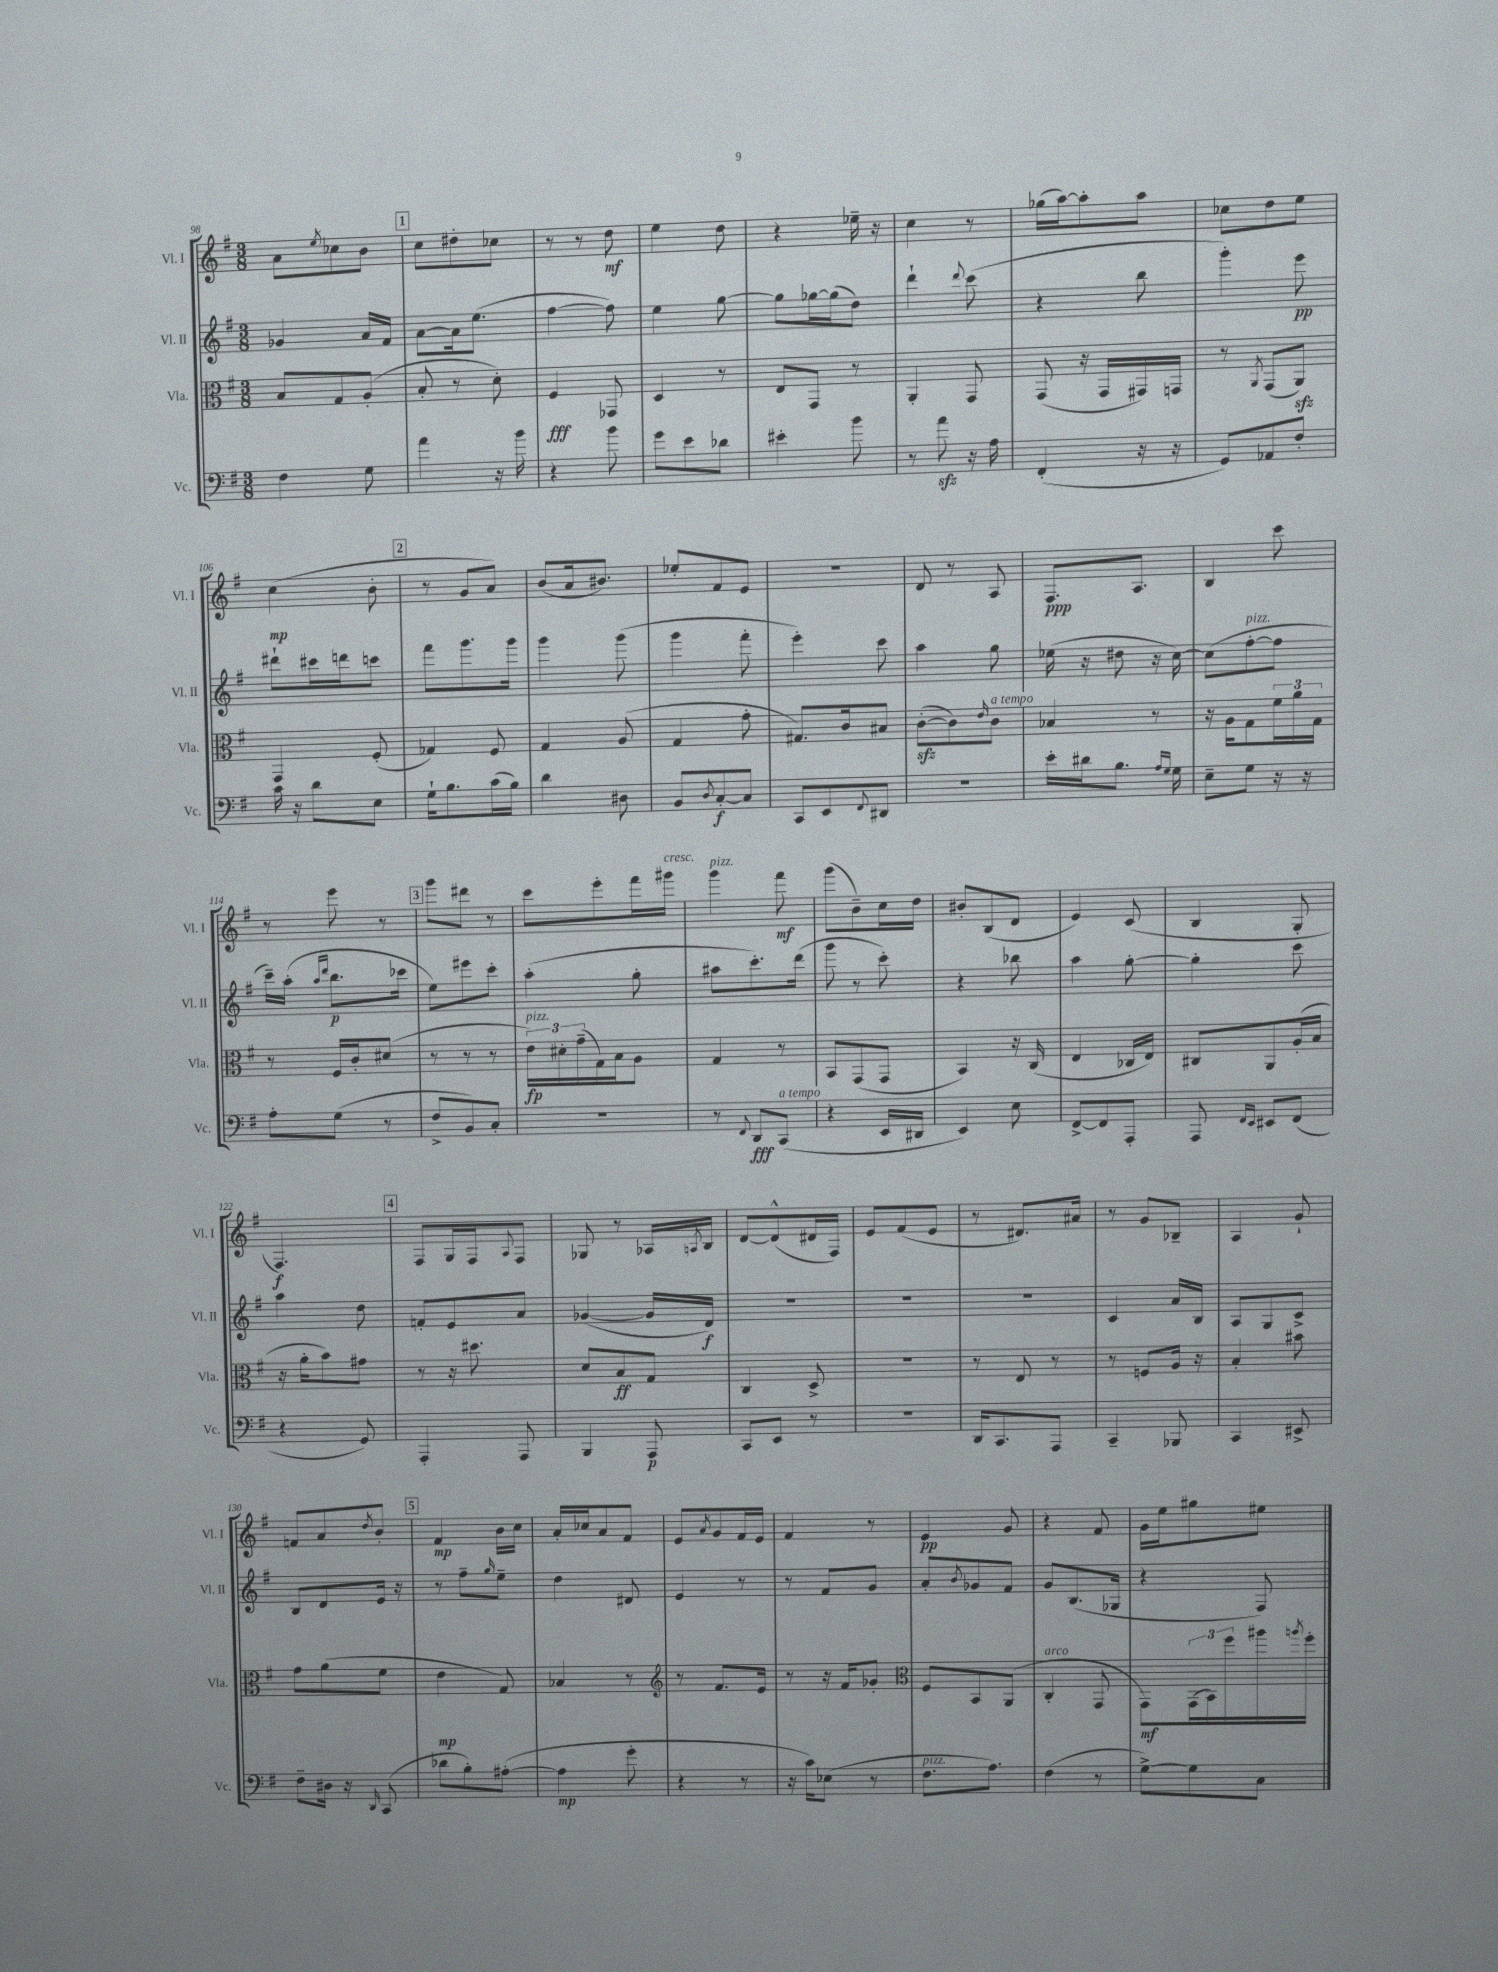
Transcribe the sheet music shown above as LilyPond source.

<<
\new StaffGroup <<
\new Staff = "s0" \with { instrumentName = "Vl. I" shortInstrumentName = "Vl. I" } {
    \clef treble \key g \major \numericTimeSignature \time 3/8
    a'8 \acciaccatura { e''8 } ces''8 b'8 |
    \mark \markup { \box "1" } c''8 dis''8-. ces''8 |
    r8 r8 d''8\mf |
    e''4 d''8 |
    r4 ees''16-- r16 |
    c''4 r8 |
    ges''16( a''16~) a''8-. a''8 |
    ces''8 d''8 e''8 |
    c''4\mp( b'8-. |
    \mark \markup { \box "2" } r8 g'8 a'8) |
    b'8( a'16 bis'8.) |
    ees''8-. fis'8 e'8 |
    R4. |
    d'8 r8 a8 |
    fis8.\ppp a8. |
    b4 c'''8 |
    r8 e'''8 r8 |
    \mark \markup { \box "3" } g'''8 dis'''8 r8 |
    c'''8 e'''8-. fis'''16 gis'''16^\markup { \italic "cresc." } |
    g'''4^\markup { \italic "pizz." } fis'''8\mf |
    g'''8( b'8--) c''16 d''16 |
    bis'8-. b8( d'8 |
    e'4) c'8( |
    b4 g8-. |
    fis4.\f) |
    \mark \markup { \box "4" } fis8 g16 fis16 \appoggiatura { a8 } fis8 |
    ges8 r8 aes16 \acciaccatura { a8 } b16 |
    d'8~ d'8-^( dis'16 fis16) |
    e'8 fis'8( e'8 |
    r8 dis'8.) ais'16 |
    r8 g'8 bes8-- |
    a4 g'8-! |
    f'8 a'8 \acciaccatura { d''8 } b'8-. |
    \mark \markup { \box "5" } fis'4\mp b'16 c''16 |
    a'16-. ces''16 a'8 fis'8 |
    e'8 \acciaccatura { a'8 } g'8 fis'16 e'16 |
    fis'4 r8 |
    e'4\pp g'8 |
    r4 fis'8 |
    g'16 e''16 gis''8 eis''8 \bar "|." |
}
\new Staff = "s1" \with { instrumentName = "Vl. II" shortInstrumentName = "Vl. II" } {
    \clef treble \key g \major \numericTimeSignature \time 3/8
    ges'4 a'16 fis'16 |
    \mark \markup { \box "1" } a'8~ a'16 e''8.( |
    fis''4~ fis''8) |
    e''4 g''8~ |
    g''8 ges''16~ ges''16( d''8) |
    d'''4-! \appoggiatura { d'''8 } c'''8( |
    r4 b''8 |
    g'''4-.) e'''8\pp |
    dis'''8-! cis'''16 d'''16 c'''8 |
    \mark \markup { \box "2" } fis'''8 g'''8. g'''16 |
    g'''4 g'''8( |
    g'''4 fis'''8-. |
    e'''4-.) c'''8 |
    a''4 g''8 |
    ees''16( r16 dis''8 r16 c''16~) |
    c''8( fis''8~-.^\markup { \italic "pizz." } fis''8 |
    c'''16--) a''16-.( \grace { a''16 d'''16 } b''8.\p ces'''16 |
    \mark \markup { \box "3" } e''8) eis'''8 c'''8-. |
    a''4-.( g''8-. |
    ais''8 c'''8.-.) d'''16( |
    g'''8 r8 c'''8-.) |
    r4 bes''8 |
    a''4 g''8~-. |
    g''4-. c'''8 |
    a''4 d''8 |
    \mark \markup { \box "4" } f'8-. e'8 a'8 |
    ges'4~( ges'16 d'16\f) |
    R4. |
    R4. |
    R4. |
    c'4 a'16 b16 |
    a8 g8 c'8-> |
    b8 d'8 e'16 r16 |
    \mark \markup { \box "5" } r8 fis''8-- \grace { g''16 } e''8-- |
    d''4 dis'8 |
    e'4 r8 |
    r8 fis'8 g'8 |
    a'8-. \acciaccatura { b'8 } ges'8 fis'8 |
    g'8 b8.( ges16 |
    r4 fis8) \bar "|." |
}
\new Staff = "s2" \with { instrumentName = "Vla." shortInstrumentName = "Vla." } {
    \clef alto \key g \major \numericTimeSignature \time 3/8
    b8 g8 a8-.( |
    \mark \markup { \box "1" } b8-. r8 d'8-.) |
    fis4\fff ges,8 |
    d4 r8 |
    e8 g,8 r8 |
    a,4-. g,8 |
    g,8( r16 g,16 gis,16) g,16 |
    r8 \acciaccatura { a,8 } g,8( a,8\sfz) |
    g,4 fis8-.( |
    \mark \markup { \box "2" } ges4) fis8 |
    g4 a8( |
    g4 g'8-. |
    gis8.) c'16 bis8 |
    c'8~-.\sfz( c'8) \grace { e'16 } c'8^\markup { \italic "a tempo" } |
    bes4 r8 |
    r16 a16 g8 \tuplet 3/2 { fis'16 a'16 g16 } |
    r8 fis16 c'16-. dis'8( |
    \mark \markup { \box "3" } r8 r8 r8 |
    \tuplet 3/2 { e'16\fp^\markup { \italic "pizz." }) dis'16-. g'16--( } g16) b16 a8 |
    g4 r8 |
    b,8 g,8( g,8 |
    b,4) r16 c16( |
    e4 ces16 e16) |
    cis8 a,8 a16-.( b16 |
    r16 a'16-. b'8) gis'8 |
    \mark \markup { \box "4" } r8 r16 dis''8. |
    d'8 b8\ff g8 |
    c4 d8-> |
    R4. |
    r8 e8 r8 |
    r8 f8 a16 r16 |
    b4-. bis'8 |
    g'8 a'8( fis'8 |
    \mark \markup { \box "5" } e'4\mp g8) |
    bes4 r8 |
    \clef treble r8 fis'8. e'16 |
    r8 r16 fis'16 ges'8-. |
    \clef alto fis8 b,8 a,8( |
    c4-.^\markup { \italic "arco" } g,8 |
    g,8\mf) \tuplet 3/2 { g,16( b,16) fis''16 } ais''16 \acciaccatura { a''8 } fis''16-. \bar "|." |
}
\new Staff = "s3" \with { instrumentName = "Vc." shortInstrumentName = "Vc." } {
    \clef bass \key g \major \numericTimeSignature \time 3/8
    fis4 g8 |
    \mark \markup { \box "1" } a'4 r16 b'16 |
    r4 b'8 |
    g'8 e'8 des'8 |
    eis'4-. b'8 |
    r8 a'8\sfz r16 a16 |
    fis,4-.( r16 r16 |
    g,8) aes,8 fis8-. |
    c'16 r16 d'8 e8 |
    \mark \markup { \box "2" } g16-! b8. c'16( b16) |
    d'4 dis8 |
    b,8 \acciaccatura { d8 } c8~-.\f c8 |
    c,8 e,8 \appoggiatura { fis,8 } dis,8 |
    R4. |
    e'16-. dis'16 b8. \grace { a16 g16 } g16 |
    e8-- g8 r16 r16 |
    a8-. g8( r8 |
    \mark \markup { \box "3" } fis8-> b,8) c8-. |
    R4. |
    r8 \appoggiatura { fis,8 } d,8\fff c,8^\markup { \italic "a tempo" }( |
    r4 e,16 dis,16 |
    e,4) e8 |
    fis,8~-> fis,8 a,,8-. |
    a,,8 \grace { fis,16 e,16 } eis,8 fis,8( |
    r4 g,8) |
    \mark \markup { \box "4" } a,,4-. a,,8 |
    b,,4 a,,8\p |
    c,8 e,8 r8 |
    R4. |
    d,16 c,8. a,,8 |
    c,4-- bes,,8 |
    c,4 eis,8-> |
    fis8-- dis16 r16 \grace { d,16 } c,8( |
    \mark \markup { \box "5" } des'8 b8-.) ais8~-.( |
    ais4\mp g'8-. |
    r4 r8 |
    r16 c'16) ees8( r8 |
    fis8.^\markup { \italic "pizz." } a8.) |
    fis4( r8 |
    g8~->) g8 c8 \bar "|." |
}
>>
>>
\layout { \context { \Score currentBarNumber = #98 } }
